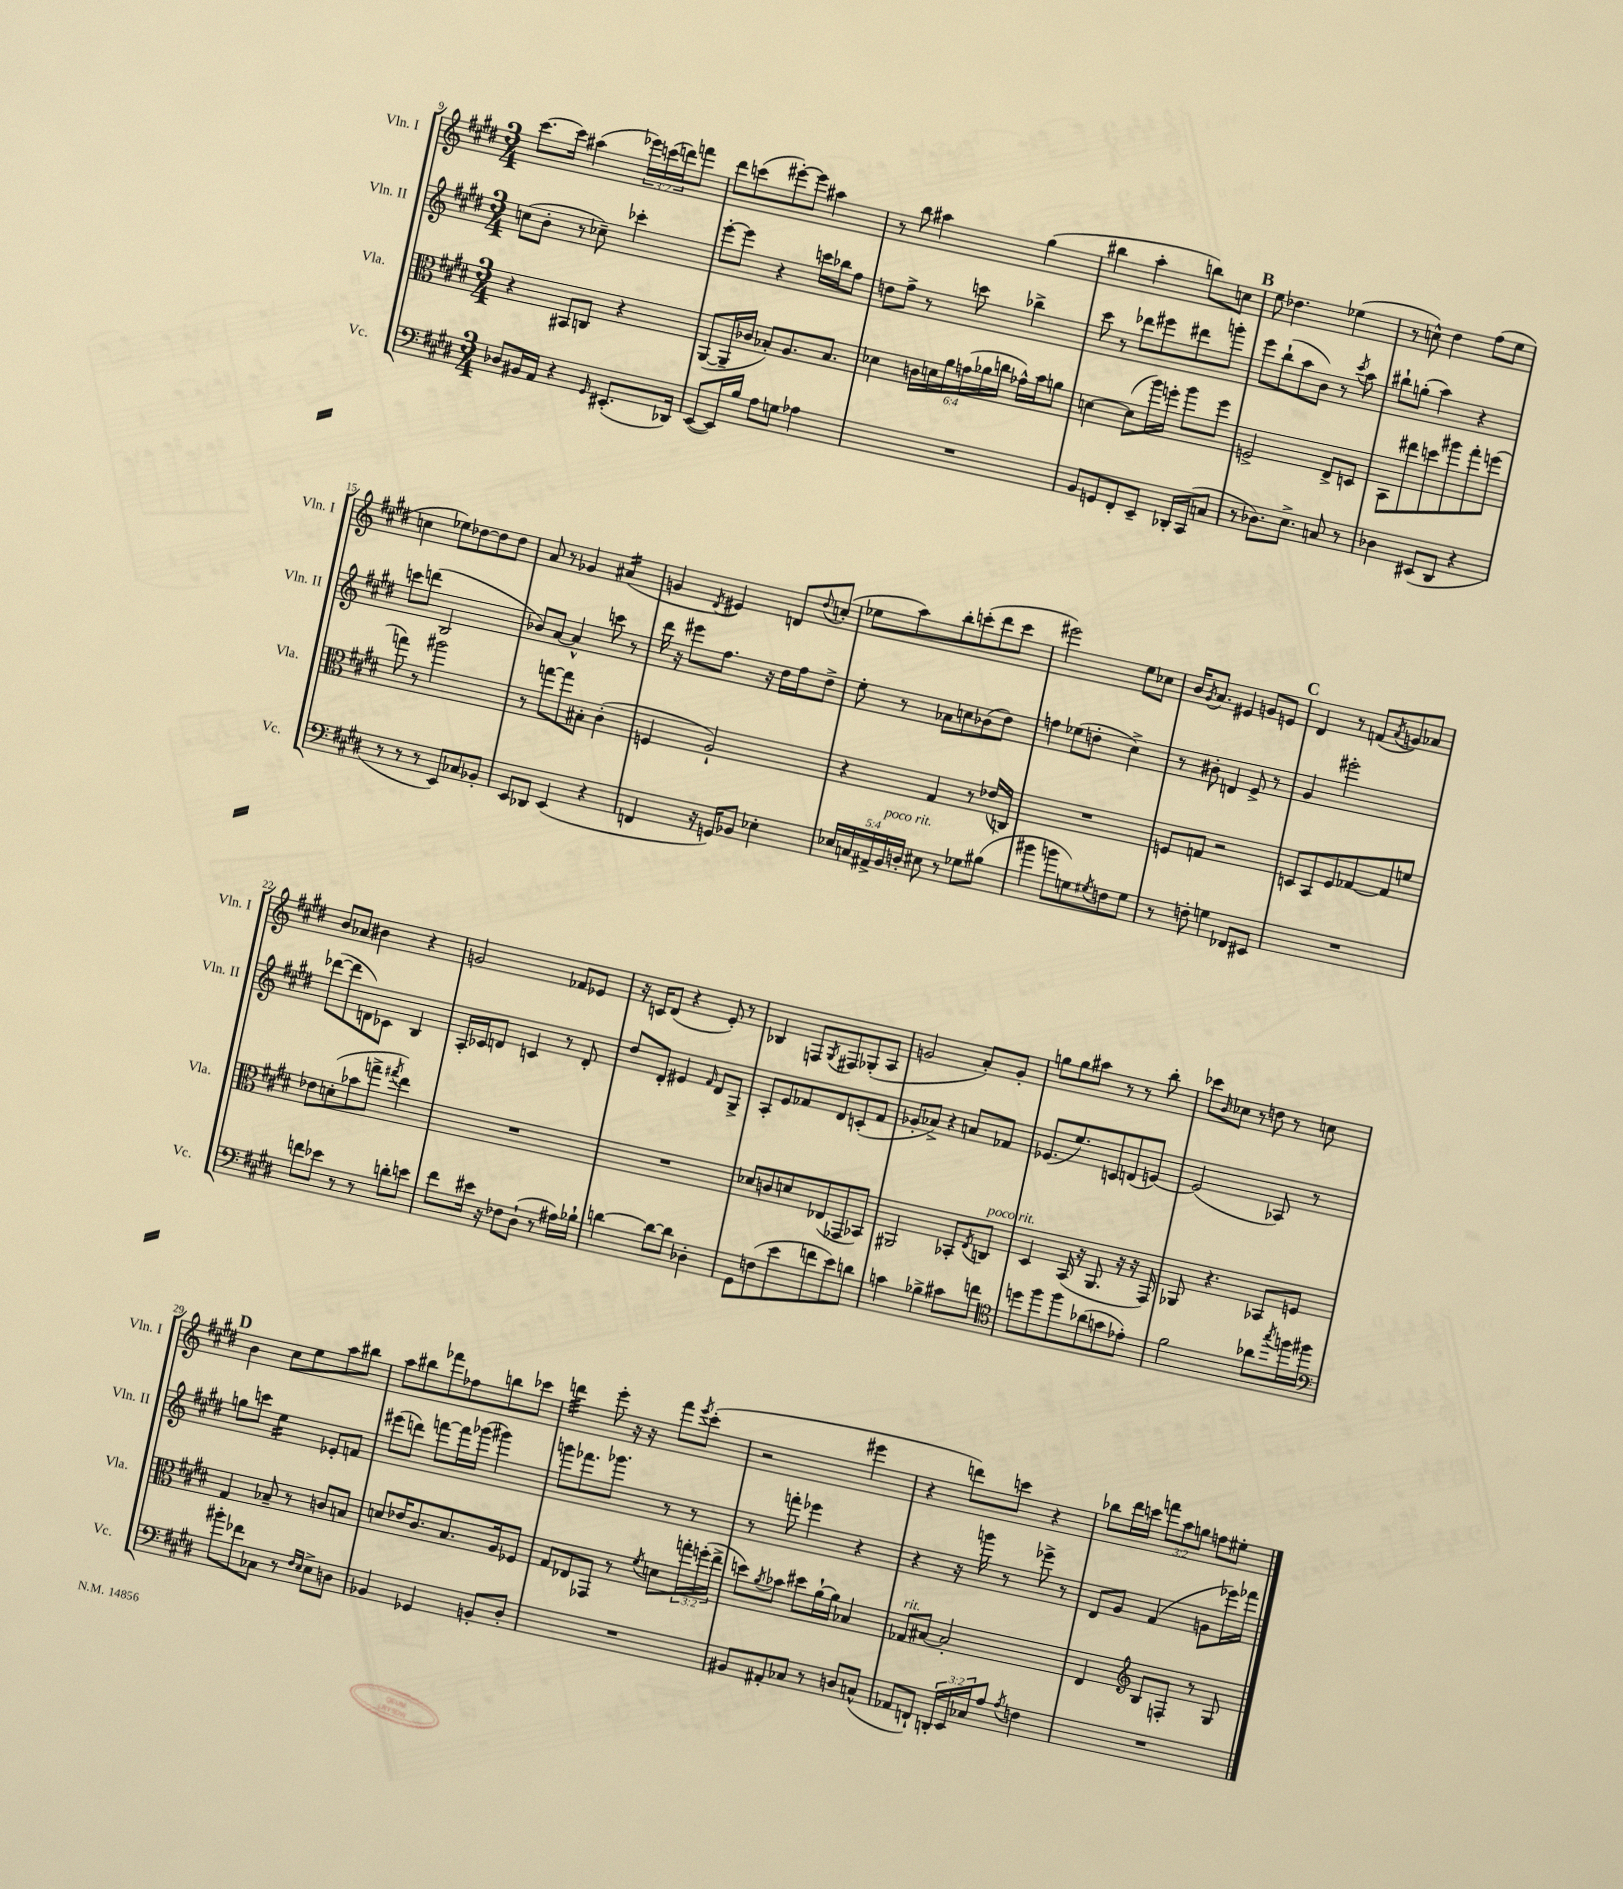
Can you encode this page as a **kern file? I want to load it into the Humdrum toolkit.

**kern	**kern	**kern	**kern
*staff4	*staff3	*staff2	*staff1
*clefF4	*clefC3	*clefG2	*clefG2
*k[f#c#g#d#]	*k[f#c#g#d#]	*k[f#c#g#d#]	*k[f#c#g#d#]
*M3/4	*M3/4	*M3/4	*M3/4
8D-/L	4r	(8cc\L	[8.ccc#\L
16BB#/L	.	8b'\J	.
16AA/JJ	.	.	16ccc#\]Jk
4r	8BB#/L	8r	(4aa#\
.	8C/J	8cc-~\)	.
16qqGG#/	.	.	.
(8.EE#'/L	4r	4ccc-'\	24eee-\LL)
.	.	.	(24ccc\
.	.	.	24ddd\J)
.	.	.	8fff\J
16DD-/Jk)	.	.	.
=	=	=	=
([8EE/L	([8AA/L	[8eee'\L	8ddd#\L
16EE/]L)	16AA~/]L	8eee\]J	(8ccc\
16B/JJ	16c-/JJ	.	.
8A\L	8B-'/L)	4r	[8eee#'\)
8G\J	8.A/	.	8eee#\]J
4A-\	.	16ccc\LL	4aa#\
.	8.B-/J	16bb-\J	.
.	.	8ff#\J	.
=	=	=	=
2.r	4d-\	8dd\L	8r
.	.	8ff#^\J	8bb\
.	24c\LL	8r	4aa#\
.	24d\	.	.
.	24a\	.	.
.	(24g\	8ccc\	.
.	24a-\	.	.
.	24cc\JJ	.	.
.	16g-^^\LL)	4bb-^\	(4gg#\
.	16b\J	.	.
.	8a\J	.	.
=	=	=	=
8BB/L	[4d\	8ccc#\	4bb#\
8GG/	.	8r	.
8FF#'/	(8d\]L	8ddd-\L	4aa'\
8EE~/J	16aa\L)	8eee#\	.
.	16ff'\JJ	.	.
16DD-'/LL	8aa\L	8ddd#\	8bb\L)
(16CC#/J	.	.	.
8C/J	8ff\J	8ggg'\J	8cc\J
=	=	=	=
8r	2F^/	8eee\L	8ee\
8.D-\L)	.	(8bb`\	4.dd-\
.	.	8aa\	.
8.E^\J	.	.	.
.	.	8b\J)	.
8C/	8E^/L	8r	(4ee-\
.	.	8qccc#/	.
8r	8D/J	8aa\	.
=	=	=	=
4D-\	8BB\L	8bb#`\L	8r
.	8ee#\	(8gg'\J	8cc^^\)
(8EE#/L	8dd\	4aa\)	4dd#\
8DD#/J	8aa#\	.	.
4r	8gg#'\	4r	(8ff#\L
.	(8ff\J	.	8ee\J
=	=	=	=
8r	8gg\)	8ccc\L	4cc\
8r	8r	(8ddd\J	.
8r	2aa#\	2B/	8ee-\L)
8EE/L)	.	.	[8dd-\
8C-/	.	.	8dd-\]
8BB-'/J	.	.	8dd-\J
=	=	=	=
8EE/L	8r	8b-/L)	8a/
8DD-/J	[8gg\L	[8a/J	8r
(4EE/	8gg\]	4a^^/]	4g-/
.	8B#'\J	.	.
4r	(4c#'\	8ccc\	(4a#/
.	.	8r	.
=	=	=	=
4FF/	4F/	16ddd#\	4g/
.	.	16r	.
.	.	8eee#\L	.
.	.	.	8qd#/
16r	2A`/)	8.ff#\J	4e#/)
16GG/LK)	.	.	.
8BB-/J	.	.	.
.	.	16r	.
4E-'\	.	16dd#\LL	8d/L
.	.	16ff#\J	.
.	.	.	8qqdd#/
.	.	8dd#^\J	(8cc'/J
=	=	=	=
20E-/LL	4r	8ee'\	8ee-\L
20C/	.	.	.
20AA#^/	.	.	.
.	.	8r	8aa\)
20BB/	.	.	.
20D'/JJ	.	.	.
8E#\	4G#/	8a-\L	8bb'\
8r	.	8cc\	(8ccc'\
8G-\L	8r	(8b-\	8ddd#\
(8B#\J	(16e-/LL	8dd#\J)	8ccc\J
.	16C/JJ)	.	.
=	=	=	=
4b#\	2.r	4ff\	2eee#\)
8b\L	.	(8ee-\L	.
8G\)	.	8dd'\J	.
8qG#/	.	.	.
8F\	.	4cc#^\)	8ee\L
8G#\J	.	.	8cc-\J
=	=	=	=
8r	8F/L	8r	16b/LK
.	.	.	8qg#/
.	.	.	8.a/J
8F'\	8G/J	8b#'\	.
4G\	2r	4d/	4e#/
8FF-/L	.	8e^/	8g/L
8EE#/J	.	8r	8e/J
=	=	=	=
2.r	8D/L	4g#/	4d#/
.	8BB/	.	.
.	8F#/	2eee#'\	8r
.	[8G-/	.	(8f/L
.	.	.	8qa/
.	8G-/]	.	8g/)
.	8f/J	.	8a-/J
=	=	=	=
8f\L	8e-\L	([8ddd-\L	8b/L
8e-\J	(8d'\	8ddd-\]	8a-/J
8r	8b-\	8d\)	4b#\
8r	8gg^\J	8c-\J	.
.	8qgg#/	.	.
8d'\L	4ee\)	4B/	4r
8e\J	.	.	.
=	=	=	=
8f#\L	2.r	16A'/LL	2g/
.	.	16c-/J	.
16e#\Jk	.	8d/J	.
16r	.	.	.
8F-\L	.	4c/	.
(8D#`\J	.	.	.
8r	.	8r	8f-/L
16A#\LL)	.	8d'/	8e-/J
16B-`\JJ	.	.	.
=	=	=	=
[4d\	2.r	8dd#/L	16r
.	.	.	16c/LK
.	.	8d#'/J	(8d#/J
8d\_L	.	4e#/	4r
8d\]J	.	.	.
.	.	16qqf#/	.
4D-'\	.	8d#/L	8e'/)
.	.	8G#^/J	8r
=	=	=	=
8GG#\L	8d-/L	8A'/L	4B-/
(8F\	8c/	8e/	.
8e\	8d/	8f-/	8F/L
.	.	.	8qG#/
8f\	(8E-/	8d#/	8F#/
8e\)	8GG-/	(8c'/	(8G-'/
8d\J	8BB-/J)	8f-/J	8A/J
=	=	=	=
4c\	2AA#/	8g-'/L	2g/
.	.	8a-^/J)	.
4B-^\	.	4r	.
8c#\L	8BB-'/L	8a/L	8a'/L)
.	8qE/	.	.
8f\J	8C/J	8f-/J	8g'/J
=	=	=	=
*clefC4	*	*	*
8dd\L	4D#/	(8.e-/L	8gg\L
8ff#\	.	.	8gg\
.	.	8.ee/)	.
8ff#\	(16BB/	.	8aa#\J
.	16r	.	.
(8a-\	8.AA/	8c/	8r
8g\	.	(8d/	8r
.	16r	.	.
8e-'\J)	16r	[8e/J)	8bb'\
.	16GG#/)	.	.
=	=	=	=
2f#\	8AA-/	(2e/]	8ccc-\L
.	.	.	16qqb/
.	4.r	.	8cc-\J
.	.	.	8r
.	.	.	8dd\
8a-\L	8BB-/L	8A-/)	8r
8qgg#/	.	.	.
16ff\L	8F/J	8r	8cc\
16ff#\JJ	.	.	.
=	=	=	=
*clefF4	*	*	*
8b#'\L	4G#/	8gg\L	4b\
8f-\	.	8ccc\J	.
8C-\J	8B-~/	4ee\	8cc#\L
8r	8r	.	8ee\
16qqF#/LL	.	.	.
16qqE/JJ	.	.	.
8E^\L	8c/L	8e-'/L	8aa\
8D\J	8B/J	8f/J	8bb#\J
=	=	=	=
4BB-/	8d/L	(8eee#\L	8aa\L
.	16e-/K	8ddd\J)	8bb#\
.	8.c#/	.	.
4GG-/	.	[8fff\L	8fff-\
.	8.B/	16fff\]L	8ff-\
.	.	(16ggg-\JJ	.
8BB'/L	.	4ggg#\)	8bb\
.	16A/k	.	.
8D#'/J	8F-/J	.	8ccc-\J
=	=	=	=
2.r	8G#/L	8ggg\L	4ddd\
.	8E-/	8.fff-\	.
.	8GG-/J	.	8eee'\
.	.	8.ggg-\J	.
.	8r	.	16r
.	.	.	16r
.	8qf#/	.	.
.	8d\L	8r	8fff#\L
.	.	.	8qeee/
.	24gg'\L	8r	(8ccc#'\J
.	(24ff'\	.	.
.	24ee^\JJ	.	.
=	=	=	=
8BB#/L	8dd\L)	8r	2r
.	8qa/	.	.
8AA#'/	8b-\J	8fff'\	.
8C-/J	8dd#\L	4eee-\	.
8r	[16a`\L	.	.
.	16a\]JJ	.	.
8D/L	4B-/	4r	4eee#\
(8C^^/J	.	.	.
=	=	=	=
8AA-/L	8G-/L	4r	4r
8FF`/J)	[8B#/J	.	.
24DD'/LL	2B#'/]	16r	8ddd\L)
24EE/	.	.	.
.	.	16ggg\	.
24C-/J	.	.	.
8A/J	.	8r	8ccc\J
8qA/	.	.	.
4F\	.	8eee-^\	4r
.	.	8r	.
=	=	=	=
2.r	4E/	8d#/L	8bb-\L
.	.	8g#/J	16ddd#\L
.	.	.	16ccc\JJ
*	*clefG2	*	*
.	8B/L	(4f#/	12fff\L
.	.	.	12aa\
.	8F'/J	.	.
.	.	.	12gg\J
.	8r	8g\L	8ff\L
.	8G#/	16eee-\L)	8ee#'\J
.	.	16fff-\JJ	.
==	==	==	==
*-	*-	*-	*-
